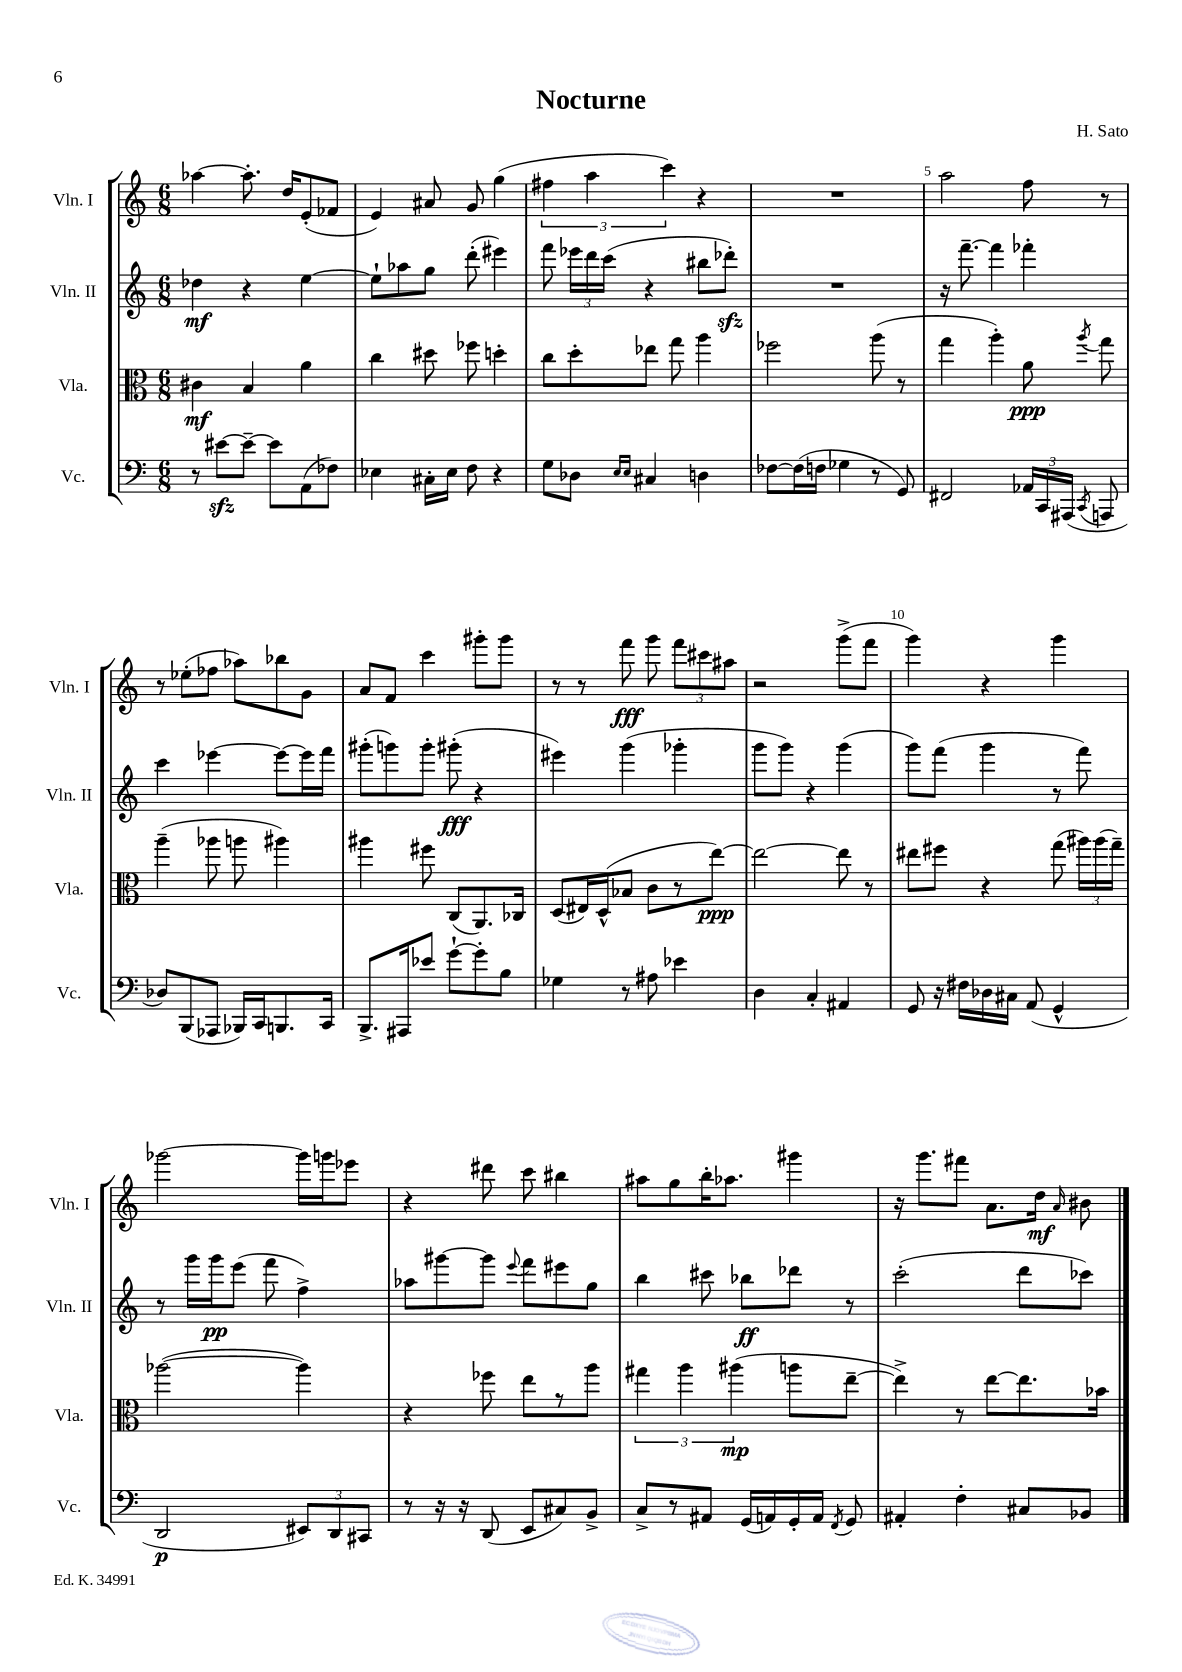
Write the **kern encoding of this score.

**kern	**kern	**kern	**kern
*staff4	*staff3	*staff2	*staff1
*clefF4	*clefC3	*clefG2	*clefG2
*k[]	*k[]	*k[]	*k[]
*M6/8	*M6/8	*M6/8	*M6/8
8r	4c#	4dd-	[4aa-
[8e#	.	.	.
8e#~_	4B	4r	8.aa-']
8e#]	.	.	.
.	.	.	16dd
(8AA	4a	[4ee	(8e'
8F-)	.	.	8f-
=	=	=	=
4E-	4cc	8ee`]	4e)
.	.	8aa-	.
16C#'	8dd#	8gg	8a#
16E-	.	.	.
8F	8ff-	(8ddd'	8g
4r	4dd'	4eee#)	(4gg
=	=	=	=
8G	8cc	8fff	6ff#
8D-	8dd'	24eee-	.
.	.	24ddd	6aa
.	.	(24ccc	.
16qqE	.	.	.
16qqE	.	.	.
4C#	8ee-	4r	.
.	.	.	6ccc)
.	8gg	.	.
4D	4aa	8bb#	4r
.	.	8ddd-')	.
=	=	=	=
[8F-	2ff-	2.r	2.r
(16F-]	.	.	.
16F	.	.	.
4G-	.	.	.
8r	(8aa	.	.
8GG)	8r	.	.
=	=	=	=
2FF#	4gg	16r	2aa
.	.	[8.fff~	.
.	4aa')	4fff]	.
24AA-	8a	4fff-'	8ff
24CC	.	.	.
(24AAA#	.	.	.
8qCC	8qaa	.	.
8AAA	8gg	.	8r
=	=	=	=
8D-)	(4aa~	4ccc	8r
(8BBB	.	.	(8ee-'
8AAA-	8aa-	[4eee-	8ff-
16BBB-)	8aa	.	8aa-)
16CC	.	.	.
8.BBB	4aa#)	8eee-_	8bb-
.	.	16eee-]	8g
16CC	.	16fff	.
=	=	=	=
8.BBB^	4aa#	(8ggg#'	8a
.	.	8ggg)	8f
16AAA#	.	.	.
8e-	8ff#	8ggg'	4ccc
[8g`	(8C	(8ggg#'	.
8g']	8.AA)	4r	8ggg#'
8B	.	.	8ggg#
.	16C-	.	.
=	=	=	=
4G-	(8D	4eee#)	8r
.	16E#)	.	8r
.	(16D^^	.	.
8r	8B-	(4ggg	8fff
8A#	8c	.	8ggg
4e-	8r	4ggg-'	12fff
.	.	.	12ccc#
.	[8ee)	.	.
.	.	.	12aa#
=	=	=	=
4D	2ee_	8ggg	2r
.	.	8ggg)	.
4C'	.	4r	.
4AA#	8ee]	(4ggg	(8ggg^
.	8r	.	8fff
=	=	=	=
8GG	8ee#	8ggg)	4ggg)
16r	8ff#	(8fff	.
16F#	.	.	.
16D-	4r	4ggg	4r
16C#	.	.	.
(8AA	.	.	.
4GG^^	(8gg	8r	4ggg
.	24aa#)	8fff)	.
.	(24aa#	.	.
.	24gg~)	.	.
=	=	=	=
2DD	([2aa-	8r	[2ggg-
.	.	16ggg	.
.	.	16ggg	.
.	.	(8eee	.
.	.	8fff	.
12EE#)	4aa-])	4ff^)	16ggg-]
.	.	.	16ggg
12DD	.	.	.
.	.	.	8eee-
12CC#	.	.	.
=	=	=	=
8r	4r	8aa-	4r
16r	.	[8ggg#	.
16r	.	.	.
(8DD	8ff-	8ggg#]	8ddd#
.	.	8qqeee	.
8EE	8ee	8fff	8ccc
8C#)	8r	8eee#	4bb#
8BB^	8aa	8gg	.
=	=	=	=
8C^	6gg#	4bb	8aa#
8r	.	.	8gg
.	6aa	.	.
8AA#	.	8ccc#	16bb'
.	.	.	8.aa-
.	(6aa#	.	.
(16GG	.	8bb-	.
16AA)	.	.	.
16GG'	8aa	8ddd-	4ggg#
16AA	.	.	.
8qFF	.	.	.
8GG	[8ee~	8r	.
=	=	=	=
4AA#'	4ee^])	(2ccc'	16r
.	.	.	8.ggg
4F'	8r	.	8fff#
.	[8ee	.	8.a
8C#	8.ee]	8ddd	.
.	.	.	16dd
.	.	.	16qqa
8BB-	.	8ccc-)	8b#
.	16b-	.	.
==	==	==	==
*-	*-	*-	*-
